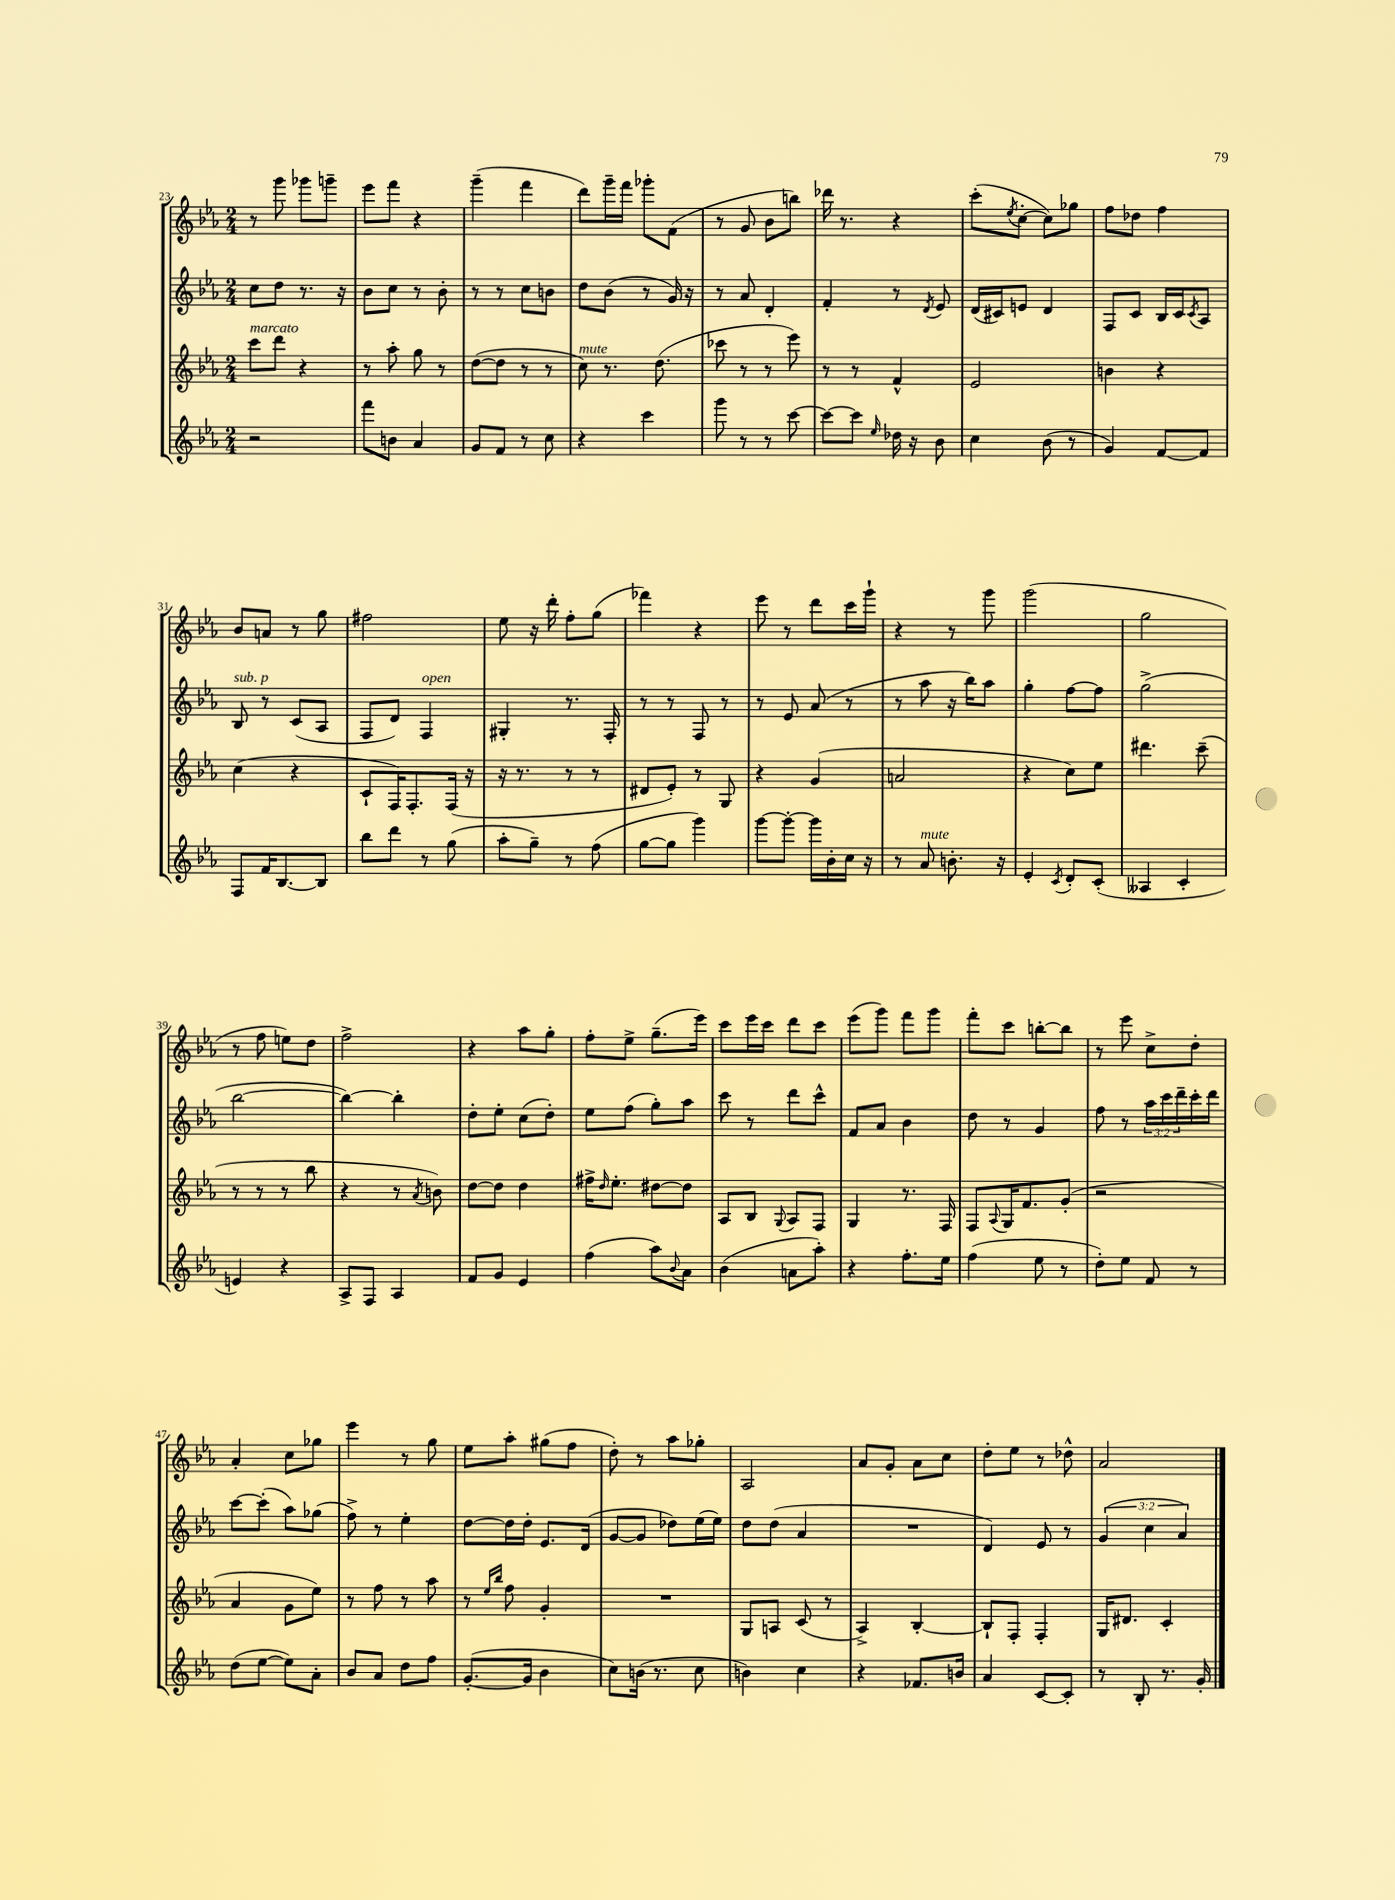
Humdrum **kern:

**kern	**kern	**kern	**kern
*staff4	*staff3	*staff2	*staff1
*clefG2	*clefG2	*clefG2	*clefG2
*k[b-e-a-]	*k[b-e-a-]	*k[b-e-a-]	*k[b-e-a-]
*M2/4	*M2/4	*M2/4	*M2/4
2r	8ccc\L	8cc\L	8r
.	8ddd\J	8dd\J	8ggg\
.	4r	8.r	8ggg-\L
.	.	.	8ggg~\J
.	.	16r	.
=	=	=	=
8fff\L	8r	8b-\L	8eee-\L
8b\J	8aa-'\	8cc\J	8fff\J
4a-/	8gg\	8r	4r
.	8r	8b-'\	.
=	=	=	=
8g/L	([8dd\L	8r	(4ggg~\
8f/J	8dd\]J	8r	.
8r	8r	8cc\L	4fff\
8cc\	8r	8b\J	.
=	=	=	=
4r	8cc\)	8dd\L	8ddd\L)
.	8.r	(8b-\J	16ggg~\L
.	.	.	16fff\JJ
4ccc\	.	8r	8ggg-'\L
.	(8.dd\	.	.
.	.	16g/)	(8f\J
.	.	16r	.
=	=	=	=
8ggg\	8ccc-\	8r	8r
8r	8r	8a-/	8g/
8r	8r	4d'/	8b-\L
[8ccc\	8eee-\)	.	8bb\J)
=	=	=	=
8ccc\_L	8r	4f'/	16ddd-\
.	.	.	8.r
8ccc\]J	8r	.	.
16qqee-/	.	.	.
16dd-\	4f^^/	8r	4r
16r	.	.	.
.	.	8qd/	.
8b-\	.	8e-/	.
=	=	=	=
4cc\	2e-/	(16d/LL	(8ccc'\L
.	.	16c#/J)	.
.	.	.	8qee-/
.	.	8e/J	[8cc'\J
(8b-\	.	4d/	8cc\]L)
8r	.	.	8gg-\J
=	=	=	=
4g/)	4b\	8F/L	8ff\L
.	.	8c/J	8dd-\J
[8f/L	4r	16B-/LL	4ff\
.	.	16c/J	.
.	.	8qc/	.
8f/]J	.	8A-/J	.
=	=	=	=
8F/L	(4cc\	8B-/	8b-/L
16f/K	.	8r	8a/J
[8.B-/	.	.	.
.	4r	(8c/L	8r
8B-/]J	.	8A-/J	8gg\
=	=	=	=
8bb-\L	8c`/L	8F/L	2ff#\
8ddd\J	16F/K)	8d/J)	.
.	8.F'/	.	.
8r	.	4F/	.
(8gg\	(16F/Jk	.	.
.	16r	.	.
=	=	=	=
8aa-'\L	16r	4G#'/	8ee-\
.	8.r	.	.
8gg~\J)	.	.	16r
.	.	.	16ddd'\
8r	8r	8.r	8ff'\L
(8ff\	8r	.	(8gg\J
.	.	16F'/	.
=	=	=	=
[8gg\L	8d#/L	8r	4fff-\)
8gg\]J	8e-'/J)	8r	.
4ggg\)	8r	8F/	4r
.	8G/	8r	.
=	=	=	=
[8ggg\L	4r	8r	8eee-\
8ggg'\_J	.	8e-/	8r
16ggg\]LL	(4g/	(8a-/	8ddd\L
16b-'\	.	.	.
16cc\JJ	.	8r	16ccc\L
16r	.	.	16ggg`\JJ
=	=	=	=
8r	2a/	8r	4r
8a-/	.	8aa-\	.
8.b'\	.	16r	8r
.	.	16bb-\LK)	.
.	.	8aa-\J	8ggg\
16r	.	.	.
=	=	=	=
4e-'/	4r	4gg'\	(2ggg\
8qc/	.	.	.
8d'/L	8cc\L)	[8ff\L	.
(8c'/J	8ee-\J	8ff\]J	.
=	=	=	=
4A--/	4.ddd#\	(2gg^\	2gg\
4c'/	.	.	.
.	(8ccc~\	.	.
=	=	=	=
4e/)	8r	[2bb-\	8r
.	8r	.	8ff\
4r	8r	.	8ee\L)
.	8bb-\	.	8dd\J
=	=	=	=
8A-^/L	4r	4bb-\_)	2ff^\
8F/J	.	.	.
4A-/	8r	4bb-'\]	.
.	8qa-/	.	.
.	8b\)	.	.
=	=	=	=
8f/L	[8dd\L	8dd'\L	4r
8g/J	8dd\]J	8ee-'\J	.
4e-/	4dd\	(8cc\L	8aa-\L
.	.	8dd'\J)	8gg'\J
=	=	=	=
(4ff\	16ff#^\LK	8ee-\L	8ff'\L
.	16qqdd/	.	.
.	8.ee-'\J	.	.
.	.	(8ff\J	8ee-^\J
8aa-\L)	[8dd#\L	8gg'\L)	(8.gg~\L
8qqb-/	.	.	.
8a-\J	8dd#\]J	8aa-\J	.
.	.	.	16eee-\Jk)
=	=	=	=
(4b-\	8A-/L	8ccc\	8ccc\L
.	8B-/J	8r	16eee-\L
.	.	.	16ccc\JJ
.	8qqG/	.	.
8a\L	8A-/L	8ddd\L	8ddd\L
8aa-'\J)	8F/J	8ccc^^\J	8ccc\J
=	=	=	=
4r	4G/	8f/L	(8eee-\L
.	.	8a-/J	8ggg\J)
8.ff'\L	8.r	4b-\	8fff\L
.	.	.	8ggg\J
16ee-\Jk	16F/	.	.
=	=	=	=
(4ff\	8F/L	8dd\	8fff'\L
.	8qqA-/	.	.
.	16G/K	8r	8ccc\J
.	8.f/	.	.
8ee-\	.	4g/	[8bb'\L
8r	(8g'/J	.	8bb\]J
=	=	=	=
8dd'\L)	2r	8ff\	8r
8ee-\J	.	8r	8eee-\
8f/	.	24aa-\LL	8cc^\L
.	.	24ccc\	.
.	.	24ddd~\	.
8r	.	16ccc'\	8dd'\J
.	.	16ddd\JJ	.
=	=	=	=
(8dd\L	4a-/	[8ccc\L	4a-'/
[8ee-\J	.	(8ccc'\]J	.
8ee-\]L)	8g\L	8aa-\L)	8cc\L
8a-'\J	8ee-\J)	(8gg-\J	8gg-\J
=	=	=	=
8b-/L	8r	8ff^\)	4eee-\
8a-/J	8ff\	8r	.
8dd\L	8r	4ee-'\	8r
8ff\J	8aa-\	.	8gg\
=	=	=	=
([8.g'/L	8r	[8dd\L	8ee-\L
.	16qqee-/LL	.	.
.	16qqbb-/JJ	.	.
.	8ff\	16dd\]L	8aa-'\J
16g/]Jk	.	16dd'\JJ	.
4b-\	4g'/	8.e-/L	(8gg#\L
.	.	.	8ff\J
.	.	(16d/Jk	.
=	=	=	=
8cc\L)	2r	[8g/L	8dd'\)
(16b\Jk	.	8g/]J	8r
8.r	.	.	.
.	.	8dd-\L)	8aa-\L
8cc\	.	(16ee-\L	8gg-'\J
.	.	16ee-\JJ)	.
=	=	=	=
4b\)	8G/L	8dd\L	2A-/
.	8A/J	(8dd\J	.
4cc\	(8c/	4a-/	.
.	8r	.	.
=	=	=	=
4r	4A-^/)	2r	8a-/L
.	.	.	8g'/J
8.f-/L	[4B-'/	.	8a-\L
.	.	.	8cc\J
16b/Jk	.	.	.
=	=	=	=
4a-/	8B-`/]L	4d/)	8dd'\L
.	8F'/J	.	8ee-\J
[8c/L	4F'/	8e-/	8r
8c'/]J	.	8r	8dd-^^\
=	=	=	=
8r	16G/LK	(6g/	2a-/
.	8.d#/J	.	.
8B-'/	.	.	.
.	.	6cc\	.
8.r	4c'/	.	.
.	.	6a-/)	.
16g'/	.	.	.
==	==	==	==
*-	*-	*-	*-
